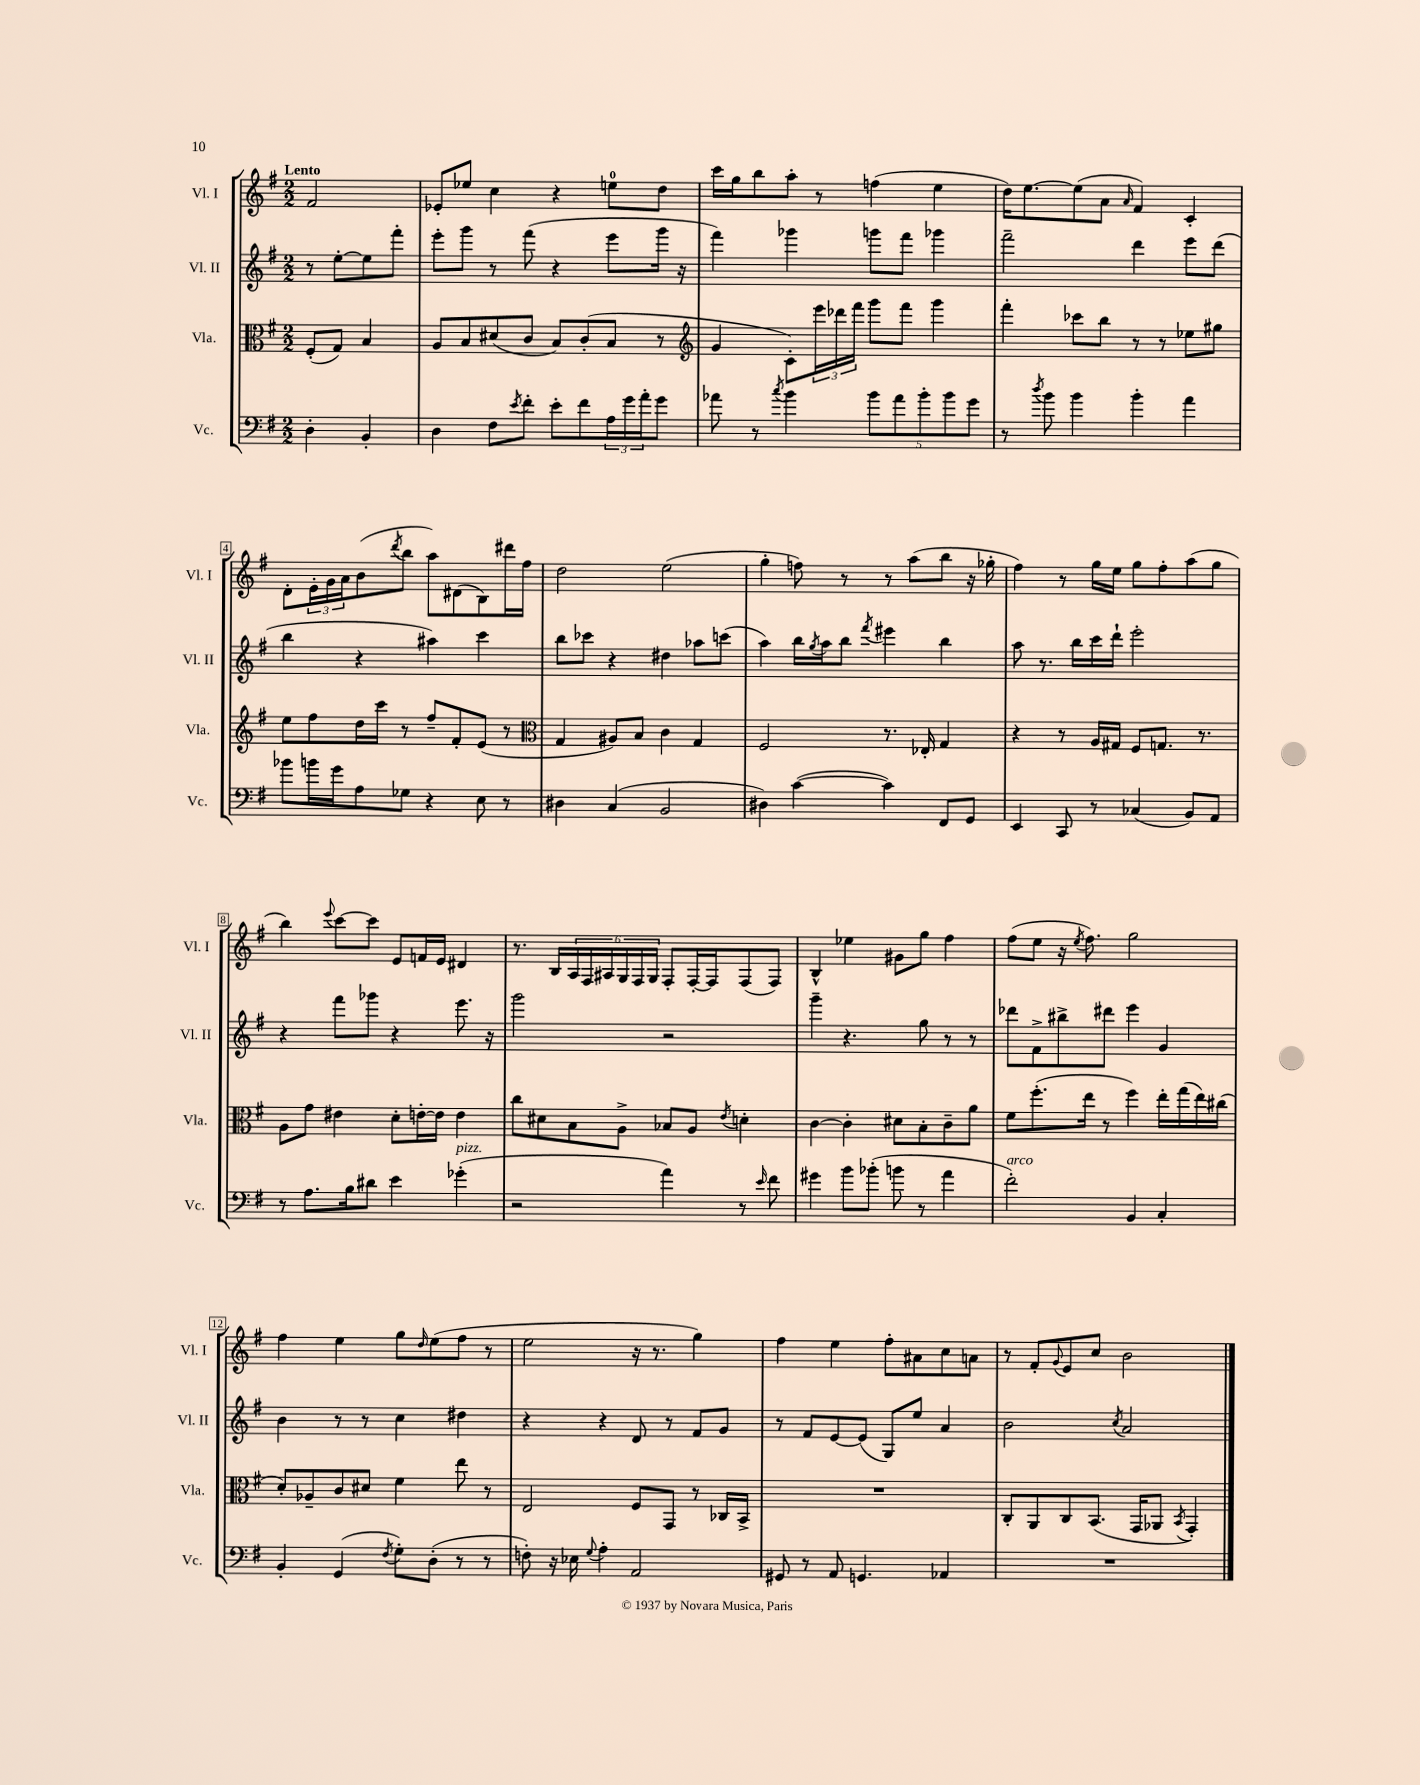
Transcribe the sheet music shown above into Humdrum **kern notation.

**kern	**kern	**kern	**kern
*part4	*part3	*part2	*part1
*staff4	*staff3	*staff2	*staff1
*I"Vc.	*I"Vla.	*I"Vl. II	*I"Vl. I
*I'Vc.	*I'Vla.	*I'Vl. II	*I'Vl. I
*clefF4	*clefC3	*clefG2	*clefG2
*k[f#]	*k[f#]	*k[f#]	*k[f#]
*M2/2	*M2/2	*M2/2	*M2/2
=	=	=	=
!	!	!	!LO:TX:a:B:t=Lento
4D'\	(8F#'/L	8r	2f#/
.	8G/J)	[8ee'\L	.
4BB'/	4B/	8ee\]	.
.	.	8fff#'\J	.
=1	=1	=1	=1
4D\	8A/L	8eee'\L	8e-X'/L
.	8B/	8ggg\J	8ee-X/J
8F#\L	(8d#X/	8r	4cc\
8qe/	.	.	.
8f#'\J	8c/J	(8fff#\	.
8e'\L	8B/L)	4r	4r
8f#\	(8c'/	.	.
24A\L	8B/J	8eee\L	8een\L
24g\	.	.	.
24a'\J	.	.	.
8g\J	8r	16ggg\Jk	8dd\J
.	.	16r	.
=2	=2	=2	=2
*	*clefG2	*	*
8a-X\	4g/	4fff#\)	16ccc\LL
.	.	.	16gg\J
8r	.	.	8bb\
8qcc/	.	.	.
4b\	8c'\L)	4ggg-X\	8aa'\J
.	24eee\L	.	8r
.	24ddd-X\	.	.
.	24fff#\JJ	.	.
10b\L	8ggg\L	8gggn\L	(4ffn\
10a-\	.	.	.
.	8fff#\J	8fff#\J	.
10b'\	.	.	.
.	4ggg\	4ggg-X\	4ee\
10b\	.	.	.
10g\J	.	.	.
=3	=3	=3	=3
8r	4fff#'\	2fff#~\	16dd\KL)
.	.	.	[8.ee\
8qdd/	.	.	.
8b\	.	.	.
4b\	8ccc-X\L	.	(8ee\]
.	8bb\J	.	8a\J
.	.	.	16qqa/
4b'\	8r	4ddd\	4f#/)
.	8r	.	.
4a\	8ee-X\L	8eee\L	4c'/
.	8gg#X\J	(8ddd\J	.
!!LO:LB:g=z
=4	=4	=4	=4
8b-X\L	8ee\L	4bb\	8d'\L
16bn\L	8ff#\	.	24e'\L
.	.	.	24g\
16g\J	.	.	.
.	.	.	24a\J
8A\	16dd\L	4r	(8b\
.	16ccc\JJ	.	.
.	.	.	8qddd/
8G-X\J	8r	.	8bb\J
4r	8ff#~/L	4aa#X\)	8aa\L)
.	8f#'/	.	(8d#X\
8E\	(8e/J	4ccc\	8B\)
8r	8r	.	16ddd#X\L
.	.	.	16ff#\JJ
=5	=5	=5	=5
*	*clefC3	*	*
4D#X\	4G/	8bb\L	2dd\
.	.	8ccc-X\J	.
(4C/	8A#X/L)	4r	.
.	8B/J	.	.
2BB/	4c\	4dd#X\	(2ee\
.	4G/	8aa-X\L	.
.	.	(8cccn\J	.
=6	=6	=6	=6
4D#X\)	2F#/	4aa\)	4gg'\
([4c\	.	16bb\LL	8ffn\)
.	.	8qgg/	.
.	.	16aa\J	.
.	.	8bb\J	8r
.	.	8qfff#/	.
4c\])	8.r	4eee#X\	8r
.	.	.	(8aa\L
.	16E-X'/	.	.
8FF#/L	4G/	4bb\	8bb\J
8GG/J	.	.	16r
.	.	.	16gg-X'\
=7	=7	=7	=7
4EE/	4r	8aa\	4ff#\)
.	.	8.r	.
8CC/	8r	.	8r
.	.	16bb\LL	.
8r	16A/LL	16ccc\	16gg\LL
.	16G#X/JJ	16ddd`\JJ	16ee\JJ
(4C-X/	8F#/L	2eee'\	8gg\L
.	8.Gn/J	.	8ff#'\
8BB/L)	.	.	(8aa\
.	8.r	.	.
8AA/J	.	.	8gg\J
!!LO:LB:g=z
=8	=8	=8	=8
8r	8A\L	4r	4bb\)
8.A\L	8g\J	.	.
.	.	.	8qqeee/
.	4e#X\	8fff#\L	[8ccc\L
16B\k	.	.	.
8d#X\J	.	8ggg-X\J	8ccc\J]
4e\	8d'\L	4r	8e/L
.	[16en'\L	.	16fn/L
.	16e\JJ]	.	16e/JJ
!LO:TX:a:i:t=pizz.	!	!	!
(4g-X'\	4e\	8.eee\	4d#X/
.	.	16r	.
=9	=9	=9	=9
2r	8cc\L	2ggg\	8.r
.	8d#X\	.	.
.	.	.	16B/LL
.	8B\	.	24A/
.	.	.	24F#/
.	.	.	24A#X/
.	8A^\J	.	24G/
.	.	.	24F#/
.	.	.	24G/JJ
4a\)	8B-X/L	2r	8F#'/L
.	8A/J	.	[16F#'/L
.	.	.	16F#/J]
.	8qe/	.	.
8r	4dn'\	.	(8F#/
16qqe/	.	.	.
8f#\	.	.	8F#/J)
=10	=10	=10	=10
4g#X\	[4c\	4ggg~\	4B^^/
8b\L	4c'\]	4.r	4ee-X\
(8b-X'\J	.	.	.
8bn\	8d#X\L	.	8g#X\L
8r	8B'\	8gg\	8gg\J
4a\	8c~\	8r	4ff#\
.	8a\J	8r	.
=11	=11	=11	=11
!LO:TX:a:i:t=arco	!	!	!
2f#'\)	8f#\L	8ddd-X\L	(8ff#\L
.	(8.ff#'\	8f#^\	8ee\J
.	.	8bb#X^\	16r
.	.	.	8qee/
.	16ee\Jk	.	8.ff#\)
.	8r	8ddd#X\J	.
4BB/	4ff#\)	4eee\	2gg\
4C'/	16ee'\LL	4g/	.
.	(16gg\	.	.
.	16ee\)	.	.
.	(16cc#X\JJ	.	.
!!LO:LB:g=z
=12	=12	=12	=12
4BB'/	8d'/L)	4b\	4ff#\
.	8A-X~/	.	.
(4GG/	8c/	8r	4ee\
.	8d#X/J	8r	.
8qF#/	.	.	.
8G'\L)	4f#\	4cc\	8gg\L
.	.	.	16qqdd/
(8D'\J	.	.	(8ee\
8r	8ee\	4dd#X\	8ff#\J
8r	8r	.	8r
=13	=13	=13	=13
8Fn'\)	2E/	4r	2ee\
16r	.	.	.
16E-X\	.	.	.
8qqG/	.	.	.
4A'\	.	4r	.
2AA/	8F#/L	8d/	16r
.	.	.	8.r
.	8GG/J	8r	.
.	8r	8f#/L	4gg\)
.	16C-X/LL	8g/J	.
.	16BB^/JJ	.	.
=14	=14	=14	=14
8GG#X/	1r	8r	4ff#\
8r	.	8f#/L	.
8AA/	.	[8e/	4ee\
4.GGn/	.	(8e/J]	.
.	.	8G/L)	8ff#'\L
.	.	8ee/J	8a#X\
4AA-X/	.	4a/	8cc\
.	.	.	8an\J
=15	=15	=15	=15
1r	8C'/L	2b\	8r
.	8AA/	.	8f#'/L
.	.	.	8qqg/
.	8C/	.	8e/
.	(8.BB/J	.	8cc/J
.	.	8qcc/	.
.	.	2a/	2b\
.	16GG/KL	.	.
.	8AA-X/J	.	.
.	8qBB/	.	.
.	4GG'/)	.	.
==	==	==	==
*-	*-	*-	*-
